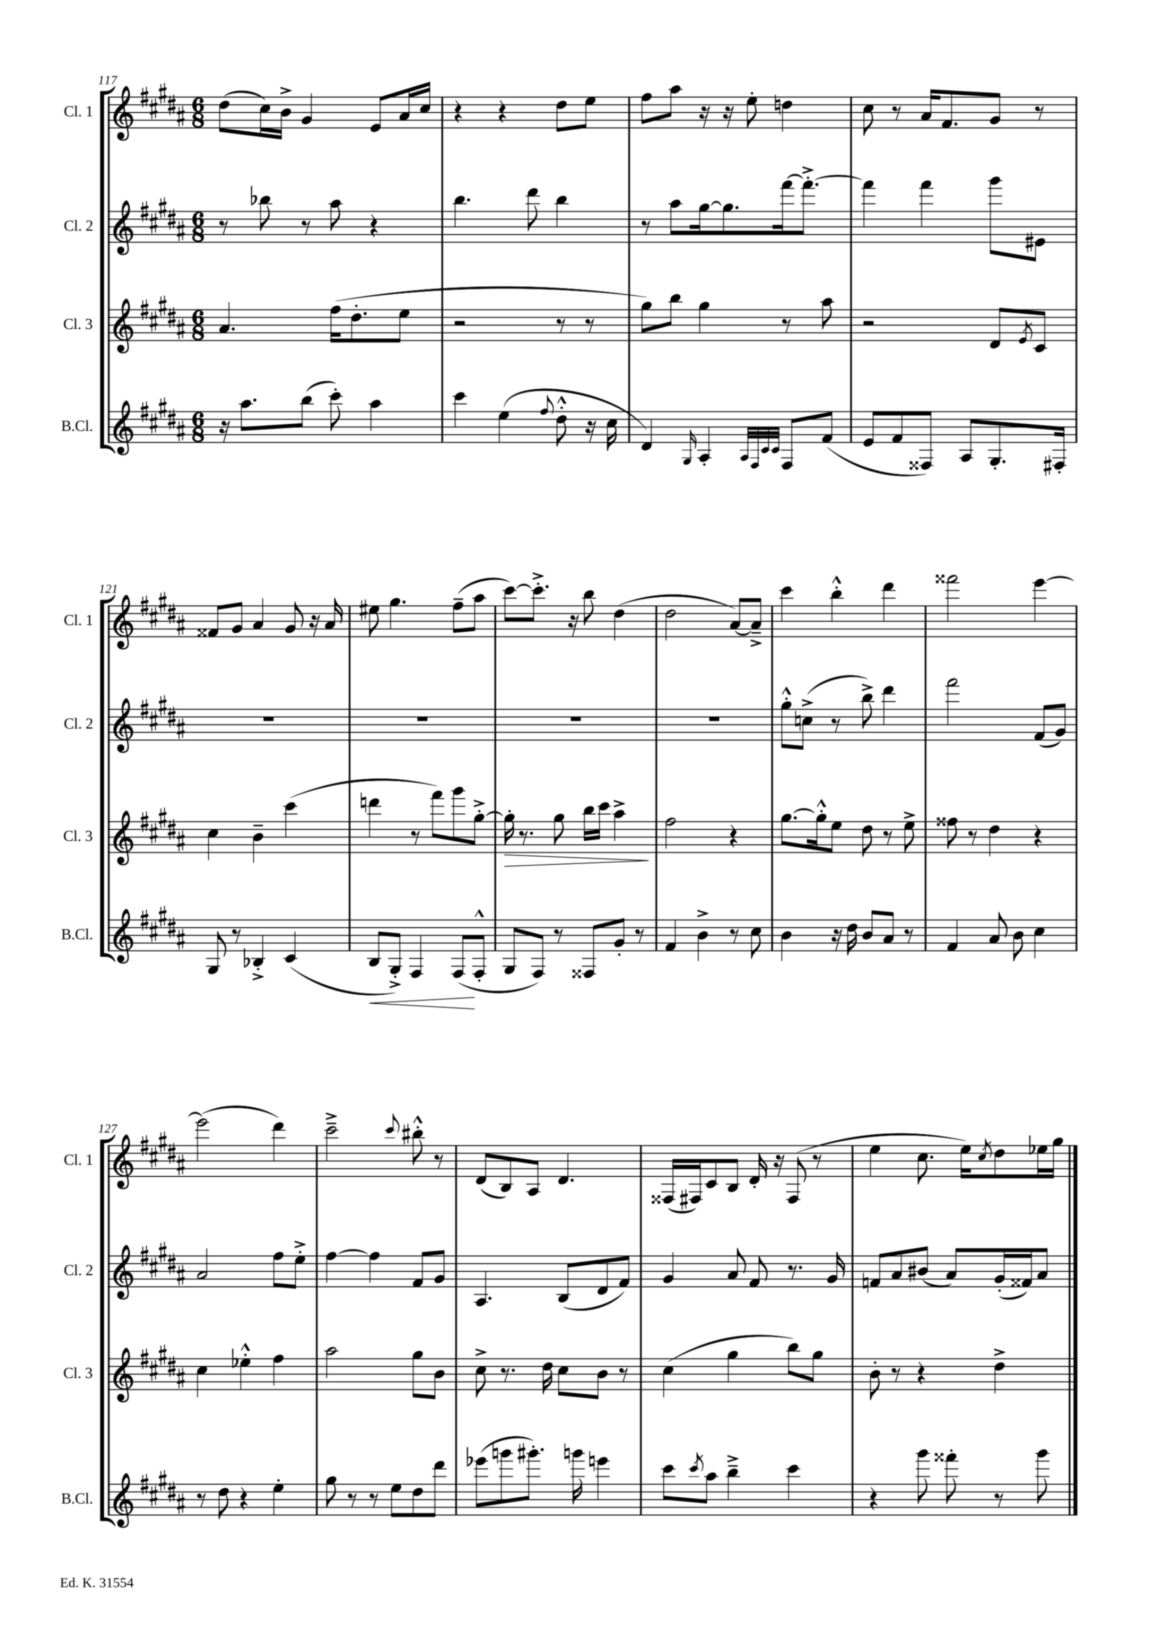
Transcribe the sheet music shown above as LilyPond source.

<<
\new StaffGroup <<
\new Staff = "s0" \with { instrumentName = "Cl. 1" shortInstrumentName = "Cl. 1" } {
    \clef treble \key b \major \numericTimeSignature \time 6/8
    dis''8( cis''16) b'16-> gis'4 e'8 ais'16 cis''16 |
    r4 r4 dis''8 e''8 |
    fis''8 ais''8 r16 r16 e''8-. d''4 |
    cis''8 r8 ais'16 fis'8. gis'8 r8 |
    fisis'8 gis'8 ais'4 gis'8 r16 ais'16 |
    eis''8 gis''4. fis''8--( ais''8 |
    cis'''8~) cis'''8.-.-> r16 b''8 dis''4( |
    dis''2 ais'8~) ais'8---> |
    cis'''4 b''4-.-^ dis'''4 |
    fisis'''2 e'''4~ |
    e'''2( dis'''4) |
    cis'''2---> \appoggiatura { cis'''8 } bis''8-.-^ r8 |
    dis'8( b8) ais8 dis'4. |
    fisis16( fis16) cis'8 b8 dis'16-. r16 fis8( r8 |
    e''4 cis''8. e''16) \acciaccatura { cis''8 } dis''8 ees''16 gis''16 \bar "|." |
}
\new Staff = "s1" \with { instrumentName = "Cl. 2" shortInstrumentName = "Cl. 2" } {
    \clef treble \key b \major \numericTimeSignature \time 6/8
    r8 bes''8 r8 ais''8 r4 |
    b''4. dis'''8 b''4 |
    r8 ais''8 gis''16~ gis''8. fis'''16~ fis'''8.~-.-> |
    fis'''4 fis'''4 gis'''8 eis'8 |
    R2. |
    R2. |
    R2. |
    R2. |
    gis''8-.-^ c''8->( r8 b''8->) dis'''4 |
    fis'''2 fis'8( gis'8) |
    ais'2 fis''8 e''8-.-> |
    fis''4~ fis''4 fis'8 gis'8 |
    ais4. b8( dis'8 fis'8) |
    gis'4 ais'8 fis'8 r8. gis'16 |
    f'8 ais'8 bis'8( ais'8) gis'16-.( fisis'16) ais'8 \bar "|." |
}
\new Staff = "s2" \with { instrumentName = "Cl. 3" shortInstrumentName = "Cl. 3" } {
    \clef treble \key b \major \numericTimeSignature \time 6/8
    ais'4. fis''16( dis''8.-. e''8 |
    r2 r8 r8 |
    gis''8) b''8 gis''4 r8 ais''8 |
    r2 dis'8 \acciaccatura { e'8 } cis'8 |
    cis''4 b'4-- cis'''4( |
    d'''4 r8 fis'''8) gis'''8 gis''8~-.-> |
    gis''16-.\> r8. gis''8 b''16 cis'''16 ais''4->\! |
    fis''2 r4 |
    gis''8.~ gis''16-.-^ e''8 dis''8 r8 e''8-> |
    fisis''8 r8 dis''4 r4 |
    cis''4 ees''4-.-^ fis''4 |
    ais''2 gis''8 b'8 |
    cis''8-> r8. dis''16 cis''8 b'8 r8 |
    cis''4( gis''4 b''8) gis''8 |
    b'8-. r8 r4 dis''4-> \bar "|." |
}
\new Staff = "s3" \with { instrumentName = "B.Cl." shortInstrumentName = "B.Cl." } {
    \clef treble \key b \major \numericTimeSignature \time 6/8
    r16 ais''8. b''8( cis'''8-.) ais''4 |
    cis'''4 e''4( \appoggiatura { fis''8 } dis''8-.-^ r16 cis''16 |
    dis'4) \grace { gis16 } ais4-. \grace { ais32 fis32 cis'32 cis'32 } fis8 fis'8( |
    e'8 fis'8 fisis8) ais8 gis8.-. fis16-. |
    gis8 r8 bes4-.-> cis'4( |
    b8\< gis8-.->) fis4 fis8\!( fis8-.-^ |
    gis8 fis8) r8 fisis8 gis'8-. r8 |
    fis'4 b'4-> r8 cis''8 |
    b'4 r16 dis''16 b'8 ais'8 r8 |
    fis'4 ais'8 b'8 cis''4 |
    r8 dis''8 r4 e''4-. |
    gis''8 r8 r8 e''8 dis''8 dis'''8 |
    ees'''8( g'''8 gis'''8.-.) g'''16 e'''4 |
    cis'''8 \acciaccatura { cis'''8 } ais''8 b''4---> cis'''4 |
    r4 gis'''8 fisis'''8-. r8 gis'''8 \bar "|." |
}
>>
>>
\layout { \context { \Score currentBarNumber = #117 } }
